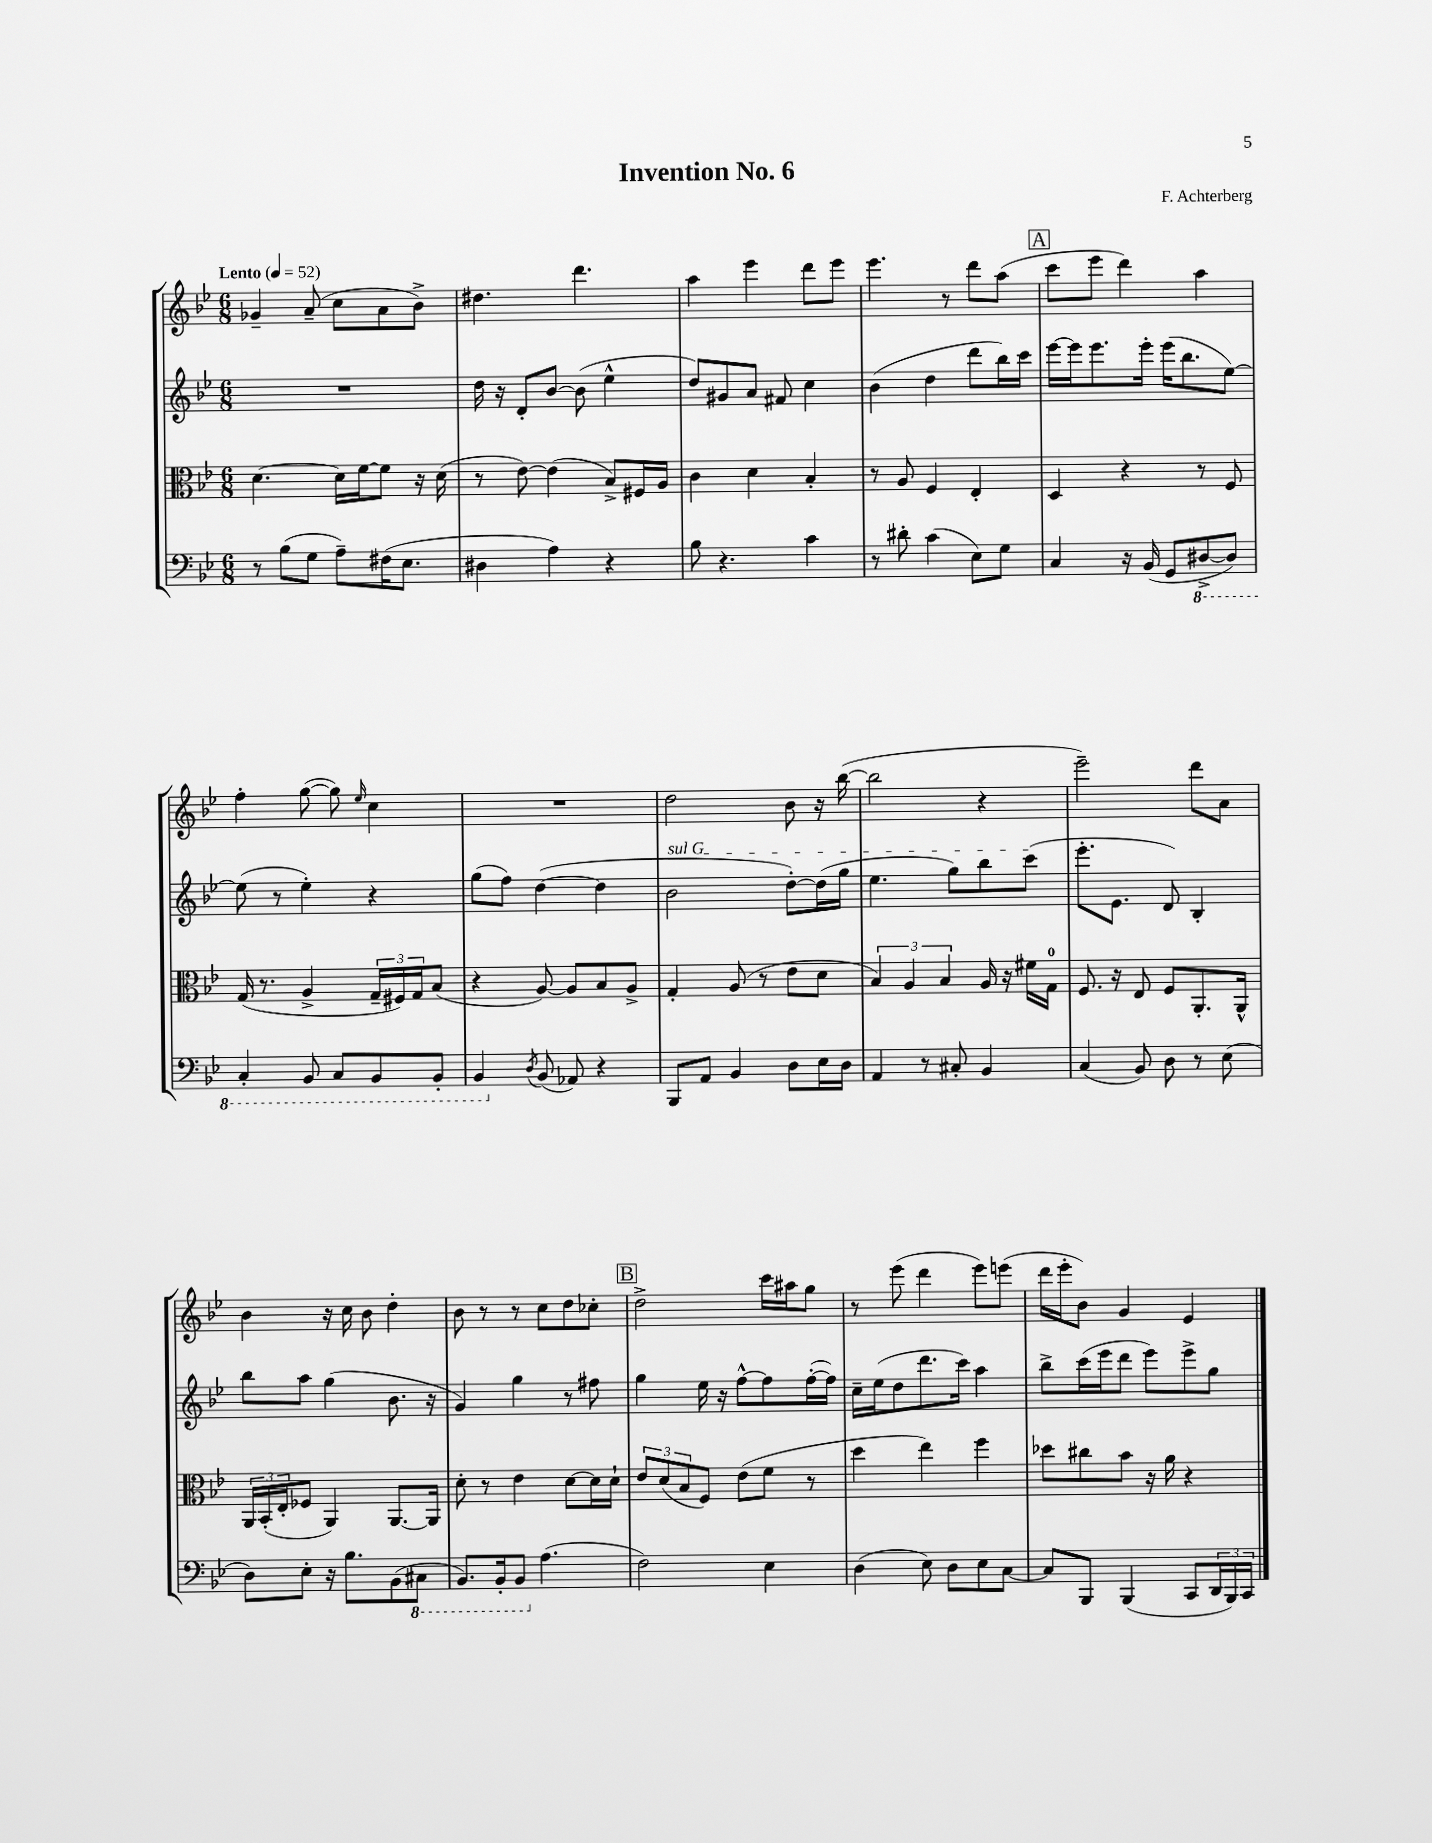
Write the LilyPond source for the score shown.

\header { title = "Invention No. 6" composer = "F. Achterberg" }
<<
\new StaffGroup <<
\new Staff = "s0" {
    \clef treble \key bes \major \numericTimeSignature \time 6/8 \tempo "Lento" 4 = 52
    ges'4-- a'8--( c''8 a'8 bes'8->) |
    dis''4. d'''4. |
    a''4 ees'''4 d'''8 ees'''8 |
    ees'''4. r8 d'''8 a''8( |
    \mark \markup { \box "A" } c'''8 ees'''8 d'''4) a''4 |
    f''4-. g''8~( g''8) \grace { ees''16 } c''4 |
    R2. |
    d''2 bes'8 r16 bes''16~( |
    bes''2 r4 |
    ees'''2--) d'''8 a'8 |
    bes'4 r16 c''16 bes'8 d''4-. |
    bes'8 r8 r8 c''8 d''8 ces''8-. |
    \mark \markup { \box "B" } d''2-> c'''16 ais''16 g''8 |
    r8 ees'''8( d'''4 ees'''8) e'''8( |
    d'''16 ees'''16-. bes'8) g'4 ees'4 \bar "|." |
}
\new Staff = "s1" {
    \clef treble \key bes \major \numericTimeSignature \time 6/8
    R2. |
    d''16 r16 d'8-. bes'8~ bes'8( ees''4-^ |
    d''8) gis'8 a'8 fis'8 c''4 |
    bes'4( d''4 d'''8 bes''16) c'''16 |
    \mark \markup { \box "A" } ees'''16~ ees'''16 ees'''8. ees'''16-. ees'''16( bes''8. ees''8~) |
    ees''8( r8 ees''4-.) r4 |
    g''8( f''8) d''4~( d''4 |
    \once \override TextSpanner.bound-details.left.text = \markup { \italic "sul G" } bes'2\startTextSpan d''8~-.) d''16( g''16 |
    ees''4. g''8) bes''8 c'''8\stopTextSpan( |
    ees'''8.-. ees'8. d'8) bes4-. |
    bes''8 a''8 g''4( bes'8. r16 |
    g'4) g''4 r8 fis''8 |
    \mark \markup { \box "B" } g''4 ees''16 r16 f''8~-^ f''8 f''16~-.( f''16) |
    c''16-- ees''16( d''8 d'''8. c'''16) a''4 |
    bes''8-> c'''16( ees'''16 d'''8 ees'''8) ees'''8-> g''8 \bar "|." |
}
\new Staff = "s2" {
    \clef alto \key bes \major \numericTimeSignature \time 6/8
    d'4.~ d'16 f'16~ f'8 r16 d'16( |
    r8 ees'8~) ees'4( bes8->) fis16 a16 |
    c'4 d'4 bes4-. |
    r8 a8 f4 ees4-. |
    \mark \markup { \box "A" } d4 r4 r8 f8 |
    g16( r8. a4-> \tuplet 3/2 { g16-- fis16) g16 } bes8( |
    r4 a8~) a8 bes8 a8-> |
    g4-. a8( r8 ees'8 d'8 |
    \tuplet 3/2 { bes4) a4 bes4 } a16 r16 fis'16 g16-0 |
    f8. r16 ees8 f8 a,8.-. a,16-^ |
    \tuplet 3/2 { a,16 bes,16-.( ees16-. } fes8 a,4) a,8.~ a,16 |
    d'8-. r8 ees'4 d'8~ d'16 d'16-! |
    \mark \markup { \box "B" } \tuplet 3/2 { ees'8 d'8( bes8 } f8) ees'8( f'8 r8 |
    d''4 ees''4) f''4 |
    des''8 cis''8 bes'8 r16 a'16 r4 \bar "|." |
}
\new Staff = "s3" {
    \clef bass \key bes \major \numericTimeSignature \time 6/8
    r8 bes8( g8 a8--) fis16( ees8. |
    dis4 a4) r4 |
    bes8 r4. c'4 |
    r8 dis'8-. c'4( ees8) g8 |
    \mark \markup { \box "A" } c4 r16 bes,16( g,8 \ottava #-1 dis,8~-> dis,8) |
    c,4-. bes,,8 c,8 bes,,8 bes,,8-. |
    bes,,4 \ottava #0 \acciaccatura { d8 } bes,8( aes,8) r4 |
    bes,,8 a,8 bes,4 d8 ees16 d16 |
    a,4 r8 cis8-. bes,4 |
    c4( bes,8) d8 r8 ees8( |
    d8) ees8-. r16 bes8. bes,8( \ottava #-1 cis,8 |
    bes,,8.) bes,,16-. bes,,8 \ottava #0 a4.( |
    \mark \markup { \box "B" } f2) ees4 |
    d4( ees8) d8 ees8 c8~ |
    c8 bes,,8 bes,,4( c,8 \tuplet 3/2 { d,16 bes,,16) c,16 } \bar "|." |
}
>>
>>
\layout { \context { \Score \remove "Bar_number_engraver" } }
